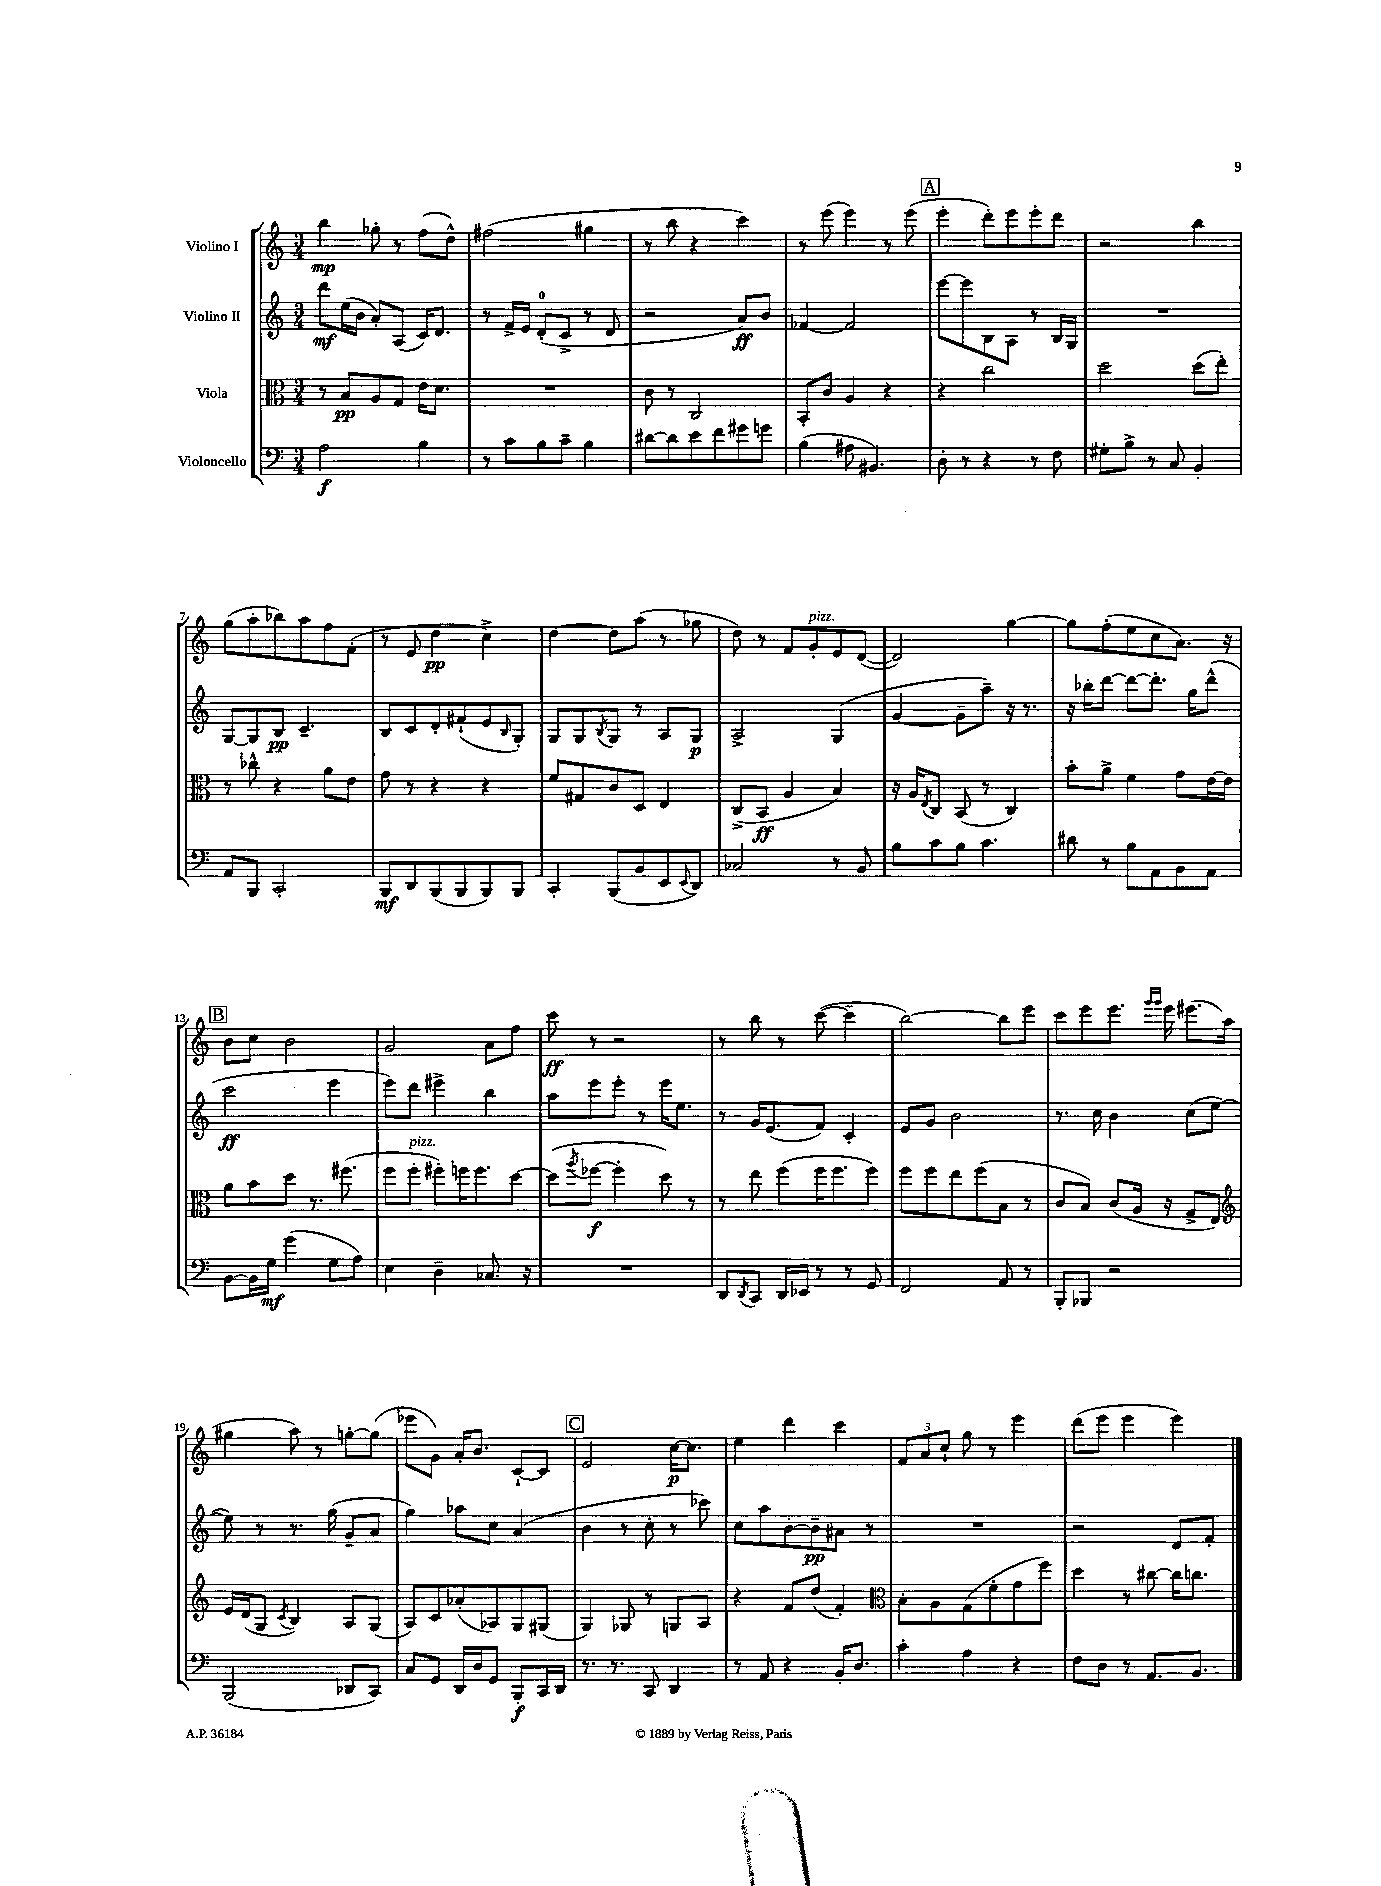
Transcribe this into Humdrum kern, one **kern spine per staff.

**kern	**kern	**kern	**kern
*staff4	*staff3	*staff2	*staff1
*clefF4	*clefC3	*clefG2	*clefG2
*k[]	*k[]	*k[]	*k[]
*M3/4	*M3/4	*M3/4	*M3/4
2A	8r	8ddd	4bb
.	8B	(16ee	.
.	.	16b	.
.	8A	8a')	8gg-'
.	8G	(8A	8r
4B	16e	16c)	(8ff
.	8.d	8.d	.
.	.	.	8dd^^)
=	=	=	=
8r	2.r	8r	(2ff#
8c	.	16f^	.
.	.	16e	.
8B	.	(8d'	.
8c~	.	8c^	.
4B	.	8r	4gg#
.	.	8d	.
=	=	=	=
[8d#	8c	2r	8r
8d#]	8r	.	8bb
8e	2C	.	4r
8f	.	.	.
8g#	.	8a)	4ccc)
8g	.	8b	.
=	=	=	=
(4B	8BB'	[4f-	8r
.	8c	.	(8eee
8A#	4A	2f-]	4eee)
4.BB#)	.	.	.
.	4r	.	8r
.	.	.	(8eee
=	=	=	=
8D'	4r	[8eee	4eee'
8r	.	8eee]	.
4r	2cc	8B	8ddd')
.	.	8A	8eee
8r	.	8r	8eee'
8F	.	16B	8ddd
.	.	16G	.
=	=	=	=
8G#'	2dd	2.r	2r
8B^	.	.	.
8r	.	.	.
8C	.	.	.
4BB'	(8dd	.	4bb
.	8ee')	.	.
=	=	=	=
8AA	8r	[8G	(8gg
8BBB	8cc-^^	8G]	8aa'
2CC'	4r	8B	8bb-)
.	.	4.c~	8aa
.	8a	.	8ff
.	8e	.	(8f'
=	=	=	=
8BBB	8g	8B	8r
8DD	8r	8c	8e
(8BBB	4r	8d'	4dd
8BBB	.	(8f#`	.
8BBB)	4r	8e	4cc^)
.	.	16qqB	.
8BBB	.	8G')	.
=	=	=	=
4CC'	8f	8G	[4dd
.	8G#	8G	.
.	.	8qB	.
(8BBB	8c	8G	8dd]
8BB	8D	8r	(8aa
8EE	4E	8A	8r
8qqEE	.	.	.
8DD)	.	8G	8gg-
=	=	=	=
2C-	(8C^	2A^	8dd)
.	8BB	.	8r
.	4A	.	8f
.	.	.	8g'
8r	4B)	(4G	8e
8BB	.	.	([8d
=	=	=	=
8B	16r	[4g	2d])
.	16A	.	.
.	8qE	.	.
8c	8C	.	.
8B	(8BB	8g~]	.
4.c	8r	8aa~)	.
.	4C)	16r	[4gg
.	.	8.r	.
=	=	=	=
8d#	8b'	16r	8gg]
.	.	16bb-'	.
8r	8a^	[8ddd	(8ff'
8B	4f	8ddd_	8ee
8AA	.	8.ddd']	8cc
8BB	8g	.	8.a)
.	.	16gg	.
8AA	[16e	(8ddd^^	.
.	16e]	.	16r
=	=	=	=
[8BB	8a	2ccc	8b
16BB]	8b	.	8cc
16G	.	.	.
(4g	8dd	.	2b
.	8.r	.	.
8G	.	4eee	.
.	(8.ff#	.	.
8A)	.	.	.
=	=	=	=
4E	8ff	8eee)	2g
.	8ff'	8ddd	.
4D~	8ff#')	4eee#^	.
.	16ff	.	.
.	8.ff	.	.
8.C-	.	4bb	8a
.	[8dd	.	8ff
16r	.	.	.
=	=	=	=
2.r	(8dd]	8aa	8ccc
.	8qaa	.	.
.	[8ff-	8eee	8r
.	4ff-']	8eee'	2r
.	.	8r	.
.	8dd)	16eee	.
.	.	8.ee	.
.	8r	.	.
=	=	=	=
8DD	8r	8r	8r
8qDD	.	.	.
8CC	8ee	16g	8bb
.	.	(8.e	.
16DD	(8ff	.	8r
16EE-	.	.	.
8r	16ff	8f)	([8ccc
.	8.ff	.	.
8r	.	4c'	4ccc~]
8GG	8ff)	.	.
=	=	=	=
2FF	8ff	8e	[2bb)
.	8ff	8g	.
.	8ee	2b	.
.	(8ff	.	.
8AA	8B	.	8bb]
8r	8r	.	8eee
=	=	=	=
8BBB'	8c	8.r	8ccc
8BBB-	8B)	.	8eee
.	.	16cc	.
2r	(8c	4b	8.eee
.	16A	.	.
.	.	.	16qqggg
.	.	.	16qqggg
.	16r	.	16eee
.	8G^	(8cc	(8.eee#
.	8E)	[8ee	.
.	.	.	16aa
=	=	=	=
*	*clefG2	*	*
(2BBB	16e	8ee])	4gg#
.	(16d	.	.
.	8G	8r	.
.	8qc	.	.
.	4B)	8.r	8aa)
.	.	.	8r
.	.	(16gg	.
8DD-	8A	8g~	[8gg'
8CC)	(8G	8a	(8gg]
=	=	=	=
8C	8A)	4gg)	8eee-
8GG	8c	.	8g)
16DD	(8a-'	8aa-	16a'
16D	.	.	8.b
8GG	8A-)	8cc	.
8BBB'	8G	(4a	[8c`
16CC	(8G#	.	8c]
16DD	.	.	.
=	=	=	=
8.r	4G)	4b	2e
8.r	.	.	.
.	8G-	8r	.
8CC	8r	8cc'	.
4DD	8G	8r	[16cc
.	.	.	8.cc]
.	8A	8ccc-)	.
=	=	=	=
8r	4r	8cc	4ee
8AA	.	8aa	.
4r	8f	[8b'	4ddd
.	(8dd	8b~]	.
16BB'	4f')	8a#	4ccc
8.D	.	.	.
.	.	8r	.
=	=	=	=
*	*clefC3	*	*
4c'	8B'	2.r	12f
.	.	.	12a
.	8A	.	.
.	.	.	12cc`
4A	(8G	.	8gg
.	8f'	.	8r
4r	8g	.	4eee
.	8ff)	.	.
=	=	=	=
8F	4dd	2r	(8ddd
8D	.	.	8eee
8r	8r	.	4eee
8.AA	[8cc#	.	.
.	16cc#]	8d	4eee)
8.BB	8.cc	.	.
.	.	8f'	.
==	==	==	==
*-	*-	*-	*-
